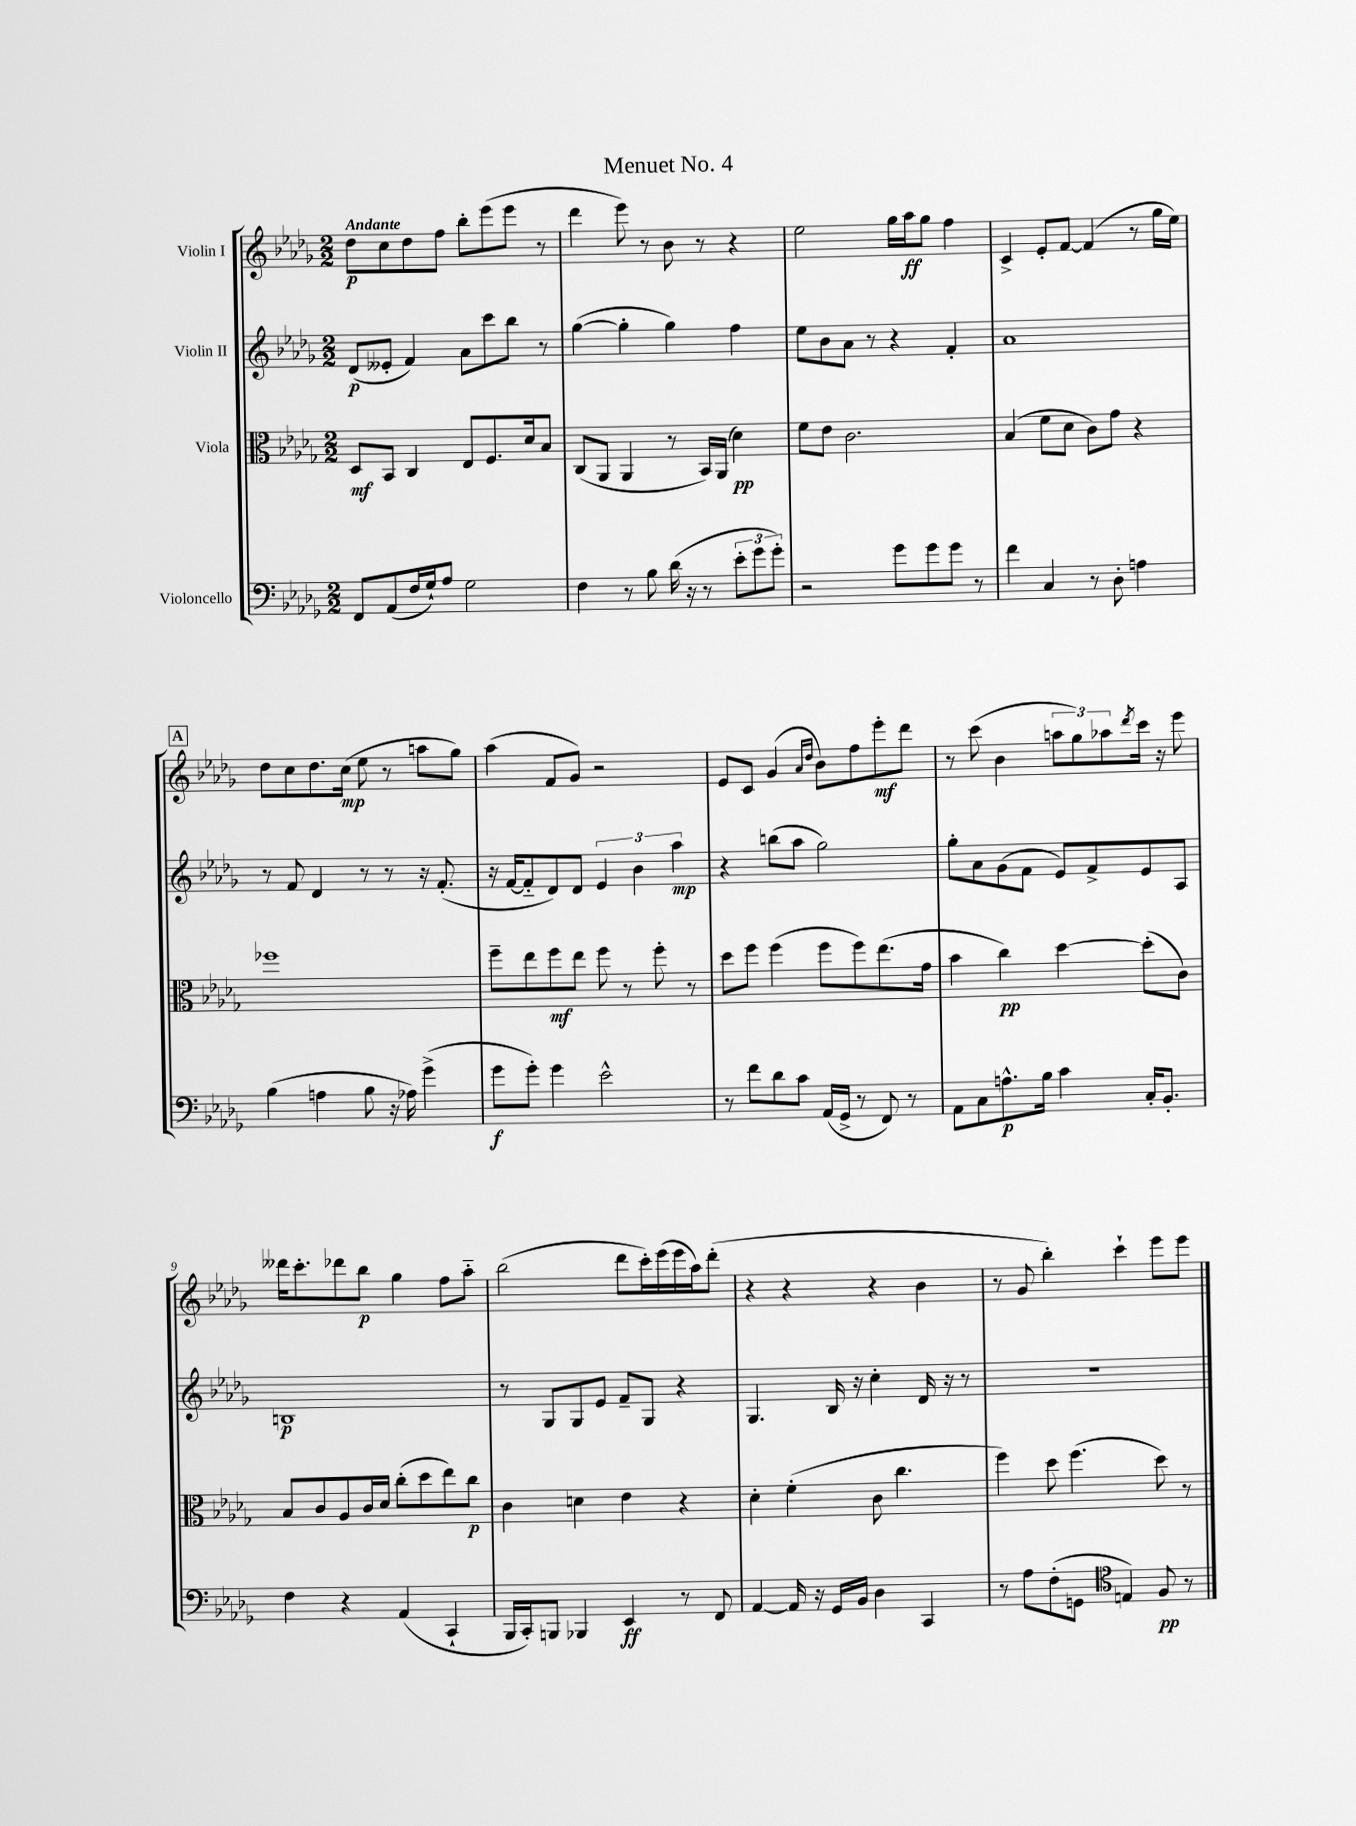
\header { title = "Menuet No. 4" }
<<
\new StaffGroup <<
\new Staff = "s0" \with { instrumentName = "Violin I" } {
    \clef treble \key des \major \numericTimeSignature \time 2/2 \tempo "Andante"
    des''8\p c''8 des''8 f''8 bes''8-. ees'''8( ees'''8 r8 |
    des'''4 ees'''8) r8 bes'8 r8 r4 |
    ees''2 ges''16 aes''16\ff ges''8 f''4 |
    c'4-> ees'8-. f'8~ f'4( r8 ges''16 ees''16) |
    \mark \markup { \box "A" } des''8 c''8 des''8. c''16\mp( ees''8 r8 a''8 ges''8) |
    aes''4( f'8 ges'8) r2 |
    ees'8 c'8 ges'4( \grace { aes'16 des''16 } bes'8) f''8 ees'''8-.\mf des'''8 |
    r8 c'''8( bes'4 \tuplet 3/2 { a''8 ges''8) aes''8 } \acciaccatura { des'''8 } c'''16 r16 ees'''8 |
    deses'''16 c'''8.-. des'''8 bes''8\p ges''4 f''8 aes''8-_ |
    bes''2( des'''8 c'''16-.) ees'''16( ees'''16 aes''16) des'''8-.( |
    r4 r4 r4 bes'4 |
    r8 ges'8 bes''4-.) c'''4-! ees'''8 ees'''8 \bar "|." |
}
\new Staff = "s1" \with { instrumentName = "Violin II" } {
    \clef treble \key des \major \numericTimeSignature \time 2/2
    des'8\p( eeses'8-. f'4) aes'8 c'''8 bes''8 r8 |
    ges''4~( ges''4-. ges''4) f''4 |
    ees''8 bes'8 aes'8 r8 r4 f'4-. |
    aes'1 |
    \mark \markup { \box "A" } r8 f'8 des'4 r8 r8 r16 f'8.-.( |
    r16 f'16~ f'8-_ des'8) des'8 \tuplet 3/2 { ees'4 bes'4 aes''4\mp } |
    r4 b''8( aes''8 ges''2) |
    ges''8-. aes'8 ges'8( f'8 ees'8) f'8-> ees'8 aes8 |
    b1\p |
    r8 ges8 ges8 ees'8 f'8-- ges8 r4 |
    ges4. bes16 r16 c''4-. des'16 r16 r8 |
    r1 \bar "|." |
}
\new Staff = "s2" \with { instrumentName = "Viola" } {
    \clef alto \key des \major \numericTimeSignature \time 2/2
    des8\mf bes,8 c4 ees8 f8. des'16 bes8 |
    c8( aes,8 aes,4 r8 bes,16) aes,16( des'4\pp) |
    f'8 ees'8 c'2. |
    bes4( f'8 des'8 c'8) ges'8 r4 |
    \mark \markup { \box "A" } fes''1 |
    f''8-- ees''8 f''8\mf ees''8 f''8 r8 f''8-. r8 |
    des''8 f''8 f''4( f''8 f''8) ees''8.( ges'16 |
    bes'4 c''4\pp) des''4~ des''8-.( c'8) |
    bes8 c'8 aes8 c'16 des'16 c''8-.( des''8 ees''8) c''8\p |
    c'4 d'4 ees'4 r4 |
    des'4-. f'4-.( c'8 c''4. |
    f''4) des''8 f''4.( des''8) r8 \bar "|." |
}
\new Staff = "s3" \with { instrumentName = "Violoncello" } {
    \clef bass \key des \major \numericTimeSignature \time 2/2
    f,8 aes,8( f16 ges16-!) aes8 ges2 |
    f4 r8 bes8 des'16( r16 r8 \tuplet 3/2 { ees'8-. ges'8 ges'8-.) } |
    r2 ges'8 ges'8 ges'8 r8 |
    f'4 c4 r8 des8-. a4 |
    \mark \markup { \box "A" } bes4( a4 bes8 r16 aes16) ges'4->( |
    ges'8\f ges'8-.) ges'4 ees'2-^ |
    r8 f'8 des'8 c'8 aes,16( ges,16-> r8 f,8) r8 |
    aes,8 c8 a8.-^\p bes16 c'4 c16-. bes,8.-. |
    f4 r4 aes,4( c,4-! |
    bes,,16 c,16-.) b,,8 bes,,4 ees,4\ff r8 f,8 |
    aes,4~ aes,16 r16 ges,16 bes,16 des4 c,4 |
    r8 aes8 f8-.( g,8 \clef tenor e4) f8\pp r8 \bar "|." |
}
>>
>>
